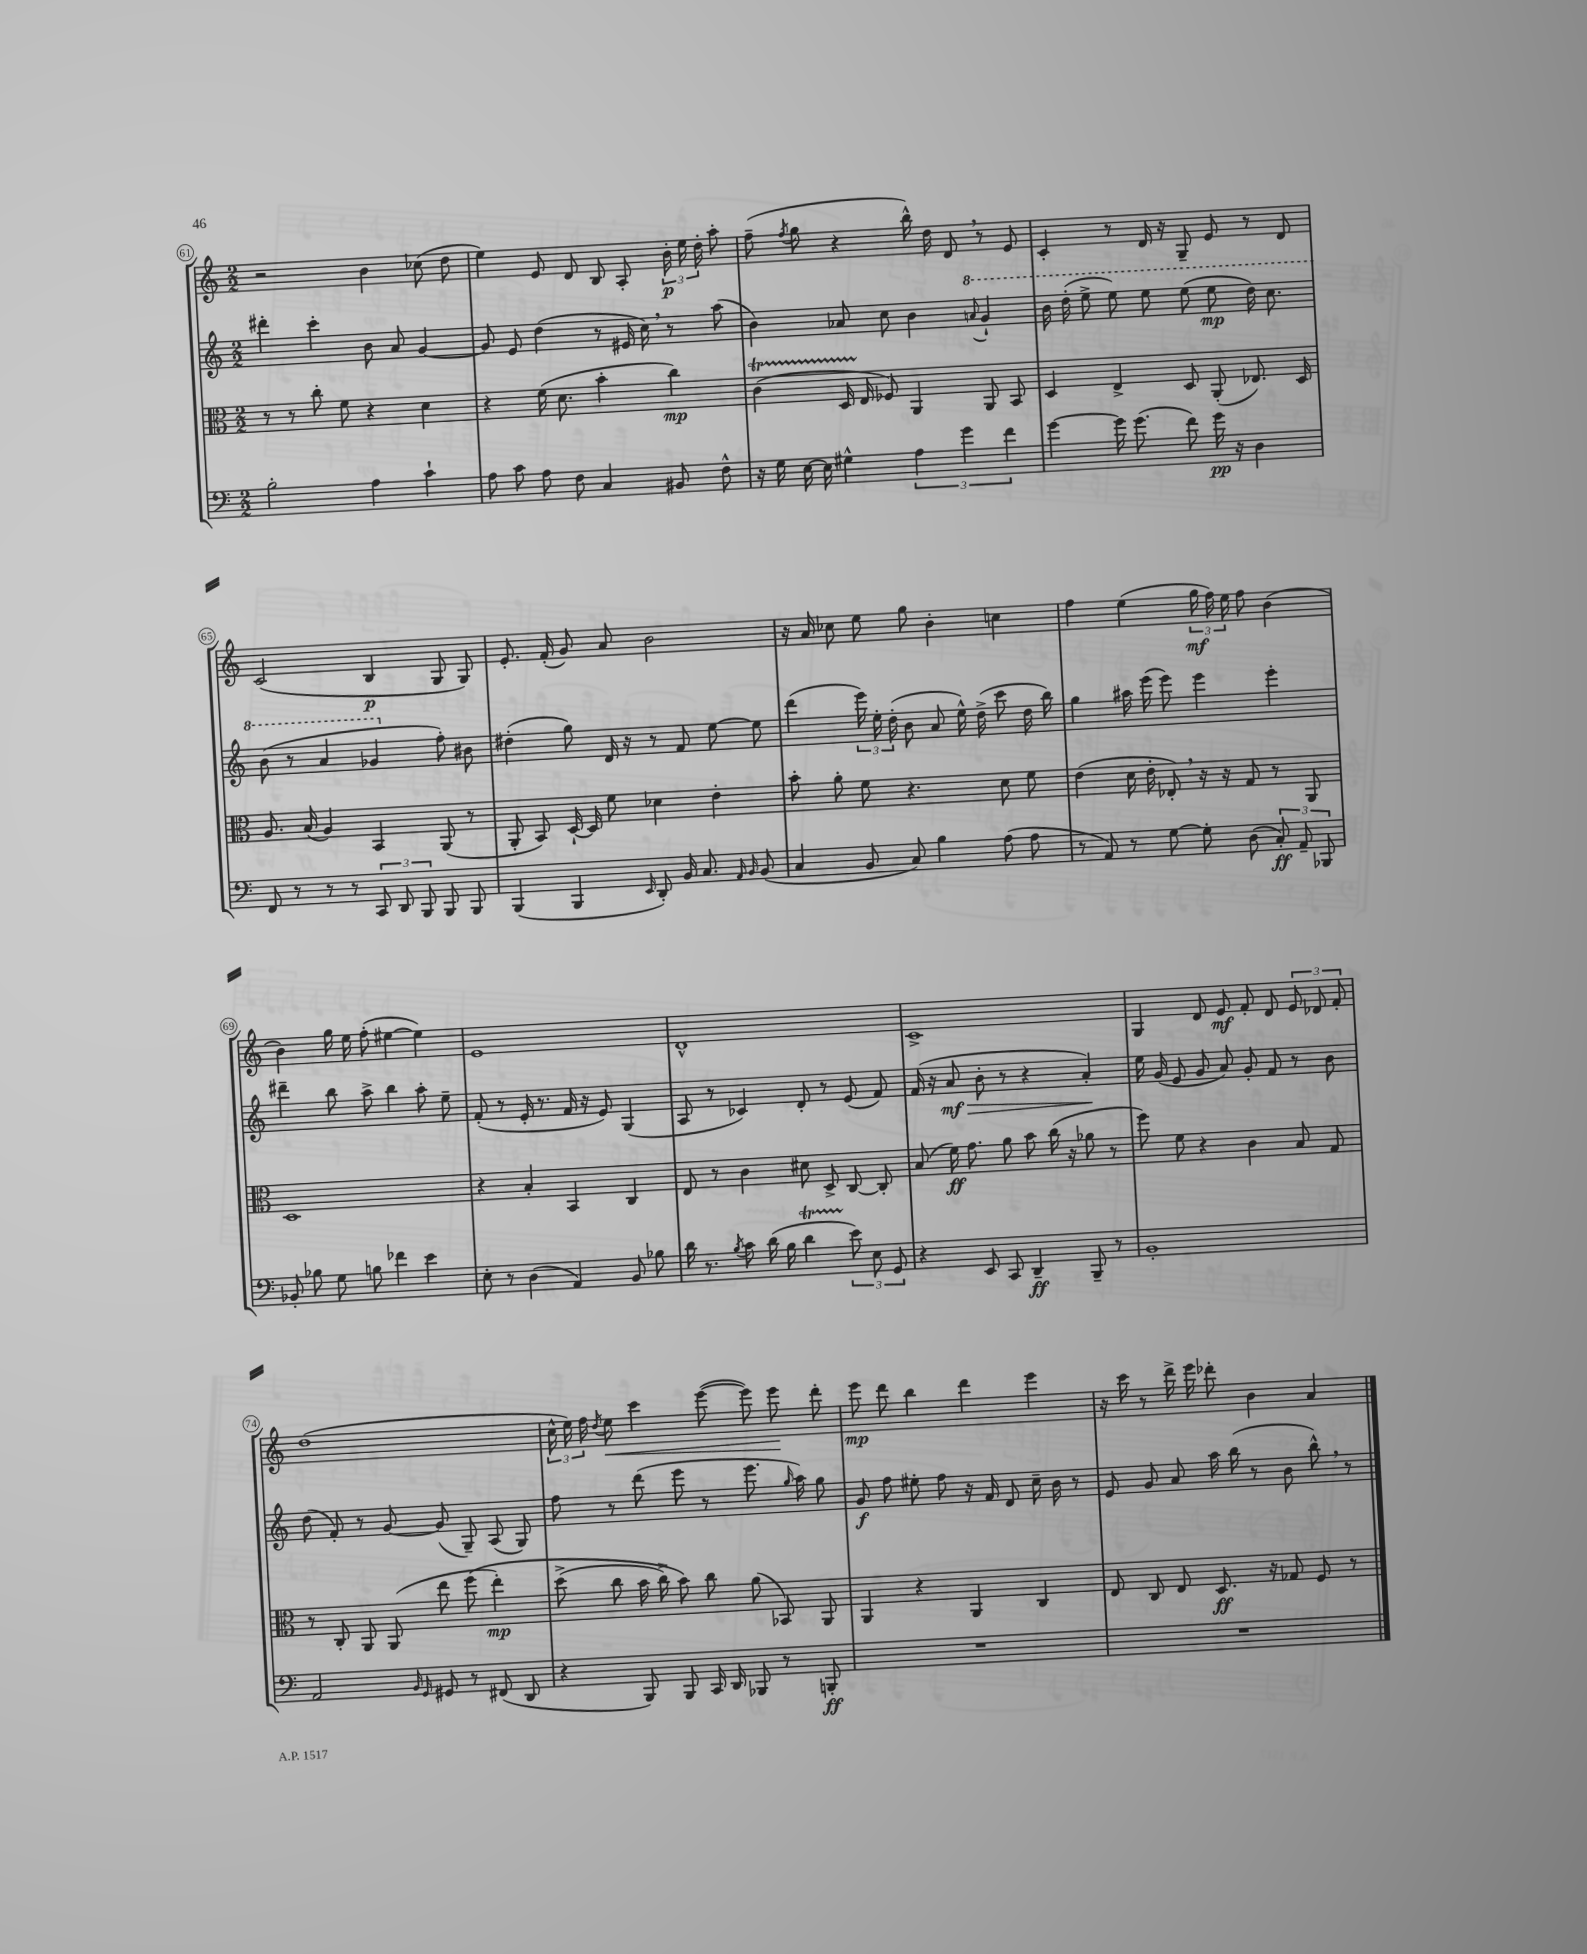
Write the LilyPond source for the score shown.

<<
\new StaffGroup <<
\new Staff = "s0" {
    \clef treble \key c \major \numericTimeSignature \time 2/2
    \autoBeamOff r2 b'4 ces''8( d''8 |
    e''4) e'8 d'8 b8 a8-. \tuplet 3/2 { b'16-.\p e''16 d''16-. } a''8-. |
    f''8--( \acciaccatura { f''8 } g''8 r4 b''16-^) d''16 d'8 \breathe r8 e'8 |
    c'4-. r8 d'16 r16 g8-- e'8 r8 d'8 |
    c'2( b4\p g8 g8) |
    e'8.-. f'16-.( g'8) a'8 b'2 |
    r16 a'16 ces''8 e''8 g''8 b'4-. c''4 |
    f''4 e''4( \tuplet 3/2 { g''16\mf f''16) e''16 } f''8 b'4( |
    b'4) g''16 e''16 f''8-.( eis''4~ eis''4) |
    e'1 |
    d'1-^ |
    c'1-> |
    g4 d'8 e'8\mf f'8-. d'8 \tuplet 3/2 { e'8 des'8 f'8-. } |
    d''1( |
    \tuplet 3/2 { c''16-^ e''16) f''16 } \acciaccatura { d''8 } e''8\< c'''4 e'''8~( e'''8) e'''8\! d'''8-. |
    e'''8\mp d'''8 b''4 d'''4 e'''4 |
    r16 c'''16 r8 d'''16-> e'''16 des'''8-. b'4 a'4 \bar "|." |
}
\new Staff = "s1" {
    \clef treble \key c \major \numericTimeSignature \time 2/2
    \autoBeamOff dis'''4-. c'''4-. b'8 a'8 g'4~ |
    g'8 e'8 d''4( r8 eis'16 c''16) \breathe r8 a''8( |
    b'4) aes'8 c''8 b'4 \ottava #1 \appoggiatura { a''!8 } g''4-! |
    b''16 d'''16-.( e'''8-> e'''8) e'''8 e'''8( e'''8\mp d'''16) c'''8. |
    b''8( r8 a''4 ges''4 \ottava #0 f''8-.) bis'8 |
    dis''4-.( g''8) d'16 r16 r8 f'8 e''8~ e''8 |
    d'''4( \tuplet 3/2 { e'''16) e''16-. d''16-.( } b'8 a'8 e''16-^) d''16->( c'''8 d''16 b''16) |
    g''4 ais''16 e'''16( e'''8) e'''4 e'''4-. |
    dis'''4-- b''8 a''8-> b''4 a''8-. e''8-- |
    f'8-.( r8 e'16-. r8. f'16 r16 e'8) g4( |
    a8 r8 ces'4) d'8-. r8 e'8( f'8) |
    f'16( r16 a'8\mf\> b'8-. r8 r4 a'4-.\!) |
    e''16 g'16( e'8 g'8 a'8) g'8-. f'8 r8 b'8 |
    d''8( f'8-.) r8 g'8~ g'8( g8--) a8( g8) |
    f''8 r8 d'''8( e'''8 r8 e'''8. \grace { g''16 } a''16) g''8 |
    g'8\f f''8 eis''8-. f''8 r16 f'16 d'8 c''16-- b'16 r8 |
    e'8 g'8 a'8 a''16 b''16( r8 b'8 b''8-^) \breathe r8 \bar "|." |
}
\new Staff = "s2" {
    \clef alto \key c \major \numericTimeSignature \time 2/2
    \autoBeamOff r8 r8 c''8-. f'8 r4 d'4 |
    r4 f'16( d'8. b'4-. c''4\mp) |
    c'4\startTrillSpan( d16 e16\stopTrillSpan fes8) a,4 a,8 b,8 |
    d4 e4-> d8 a,8-.( ees8.) d16 |
    a8. b16( a4) b,4 a,8( r8 |
    a,8-. b,8) d16~-! d16 f'8 des'4 e'4-. |
    b'8-. a'8-. f'8 r4. d'8 f'8 |
    e'4( d'16 e'16-. ees8-.) \breathe r16 r16 g8 r8 a,8 |
    d1 |
    r4 b4-. b,4 c4 |
    e8 r8 c'4 dis'8 d8-> c8~ c8-. |
    b8( f'16\ff) g'8. a'8 b'8 c''16( r16 aes'8 r8 |
    f''8) f'8 r4 c'4 b8 g8 |
    r8 c8-. a,8 a,8( e''8 f''8\( e''4-.\mp) |
    d''8->( c''8 b'16 c''16->) b'8\) c''8 a'8( bes,8) a,8 |
    a,4 r4 a,4 c4 |
    e8 c8 e8 d8.\ff r16 ges8 f8 r8 \bar "|." |
}
\new Staff = "s3" {
    \clef bass \key c \major \numericTimeSignature \time 2/2
    \autoBeamOff b2-. a4 c'4-! |
    a8 c'8 a8 f8 c4 bis,8 f8-^ |
    r16 g16 e16~ e16 gis4-^ \tuplet 3/2 { a4 g'4 f'4 } |
    g'4~ g'16 g'8.( f'8) g'16\pp r16 d4 |
    f,8 r8 r8 r8 \tuplet 3/2 { c,8 d,8 b,,8 } b,,8 b,,8 |
    b,,4( b,,4 \grace { e,16 } d,8-.) b,16 c8. \grace { a,16 b,16 } b,8( |
    c4 b,8 c8) b4 a8( a8 |
    r8 a,8) r8 g8~ g8-. d8( \tuplet 3/2 { c8-.\ff) a,8-- bes,,8 } |
    bes,8-. bes8 g8 b8 fes'4 e'4 |
    e8-. r8 d4( a,4) b,8 bes8 |
    d'16 r8. \acciaccatura { b8 } c'8 d'16( b16 d'4\startTrillSpan \tuplet 3/2 { e'8\stopTrillSpan) e8 g,8 } |
    r4 e,8 c,8 d,4--\ff b,,8-- r8 |
    b,1-. |
    a,2 \grace { b,16 g,16 } gis,8 r8 fis,8( d,8 |
    r4 b,,8) b,,8 c,16 d,16 bes,,8 r8 b,,8-.\ff |
    R1 |
    R1 \bar "|." |
}
>>
>>
\layout { \context { \Score currentBarNumber = #61 \override BarNumber.stencil = #(make-stencil-circler 0.1 0.3 ly:text-interface::print) } }
